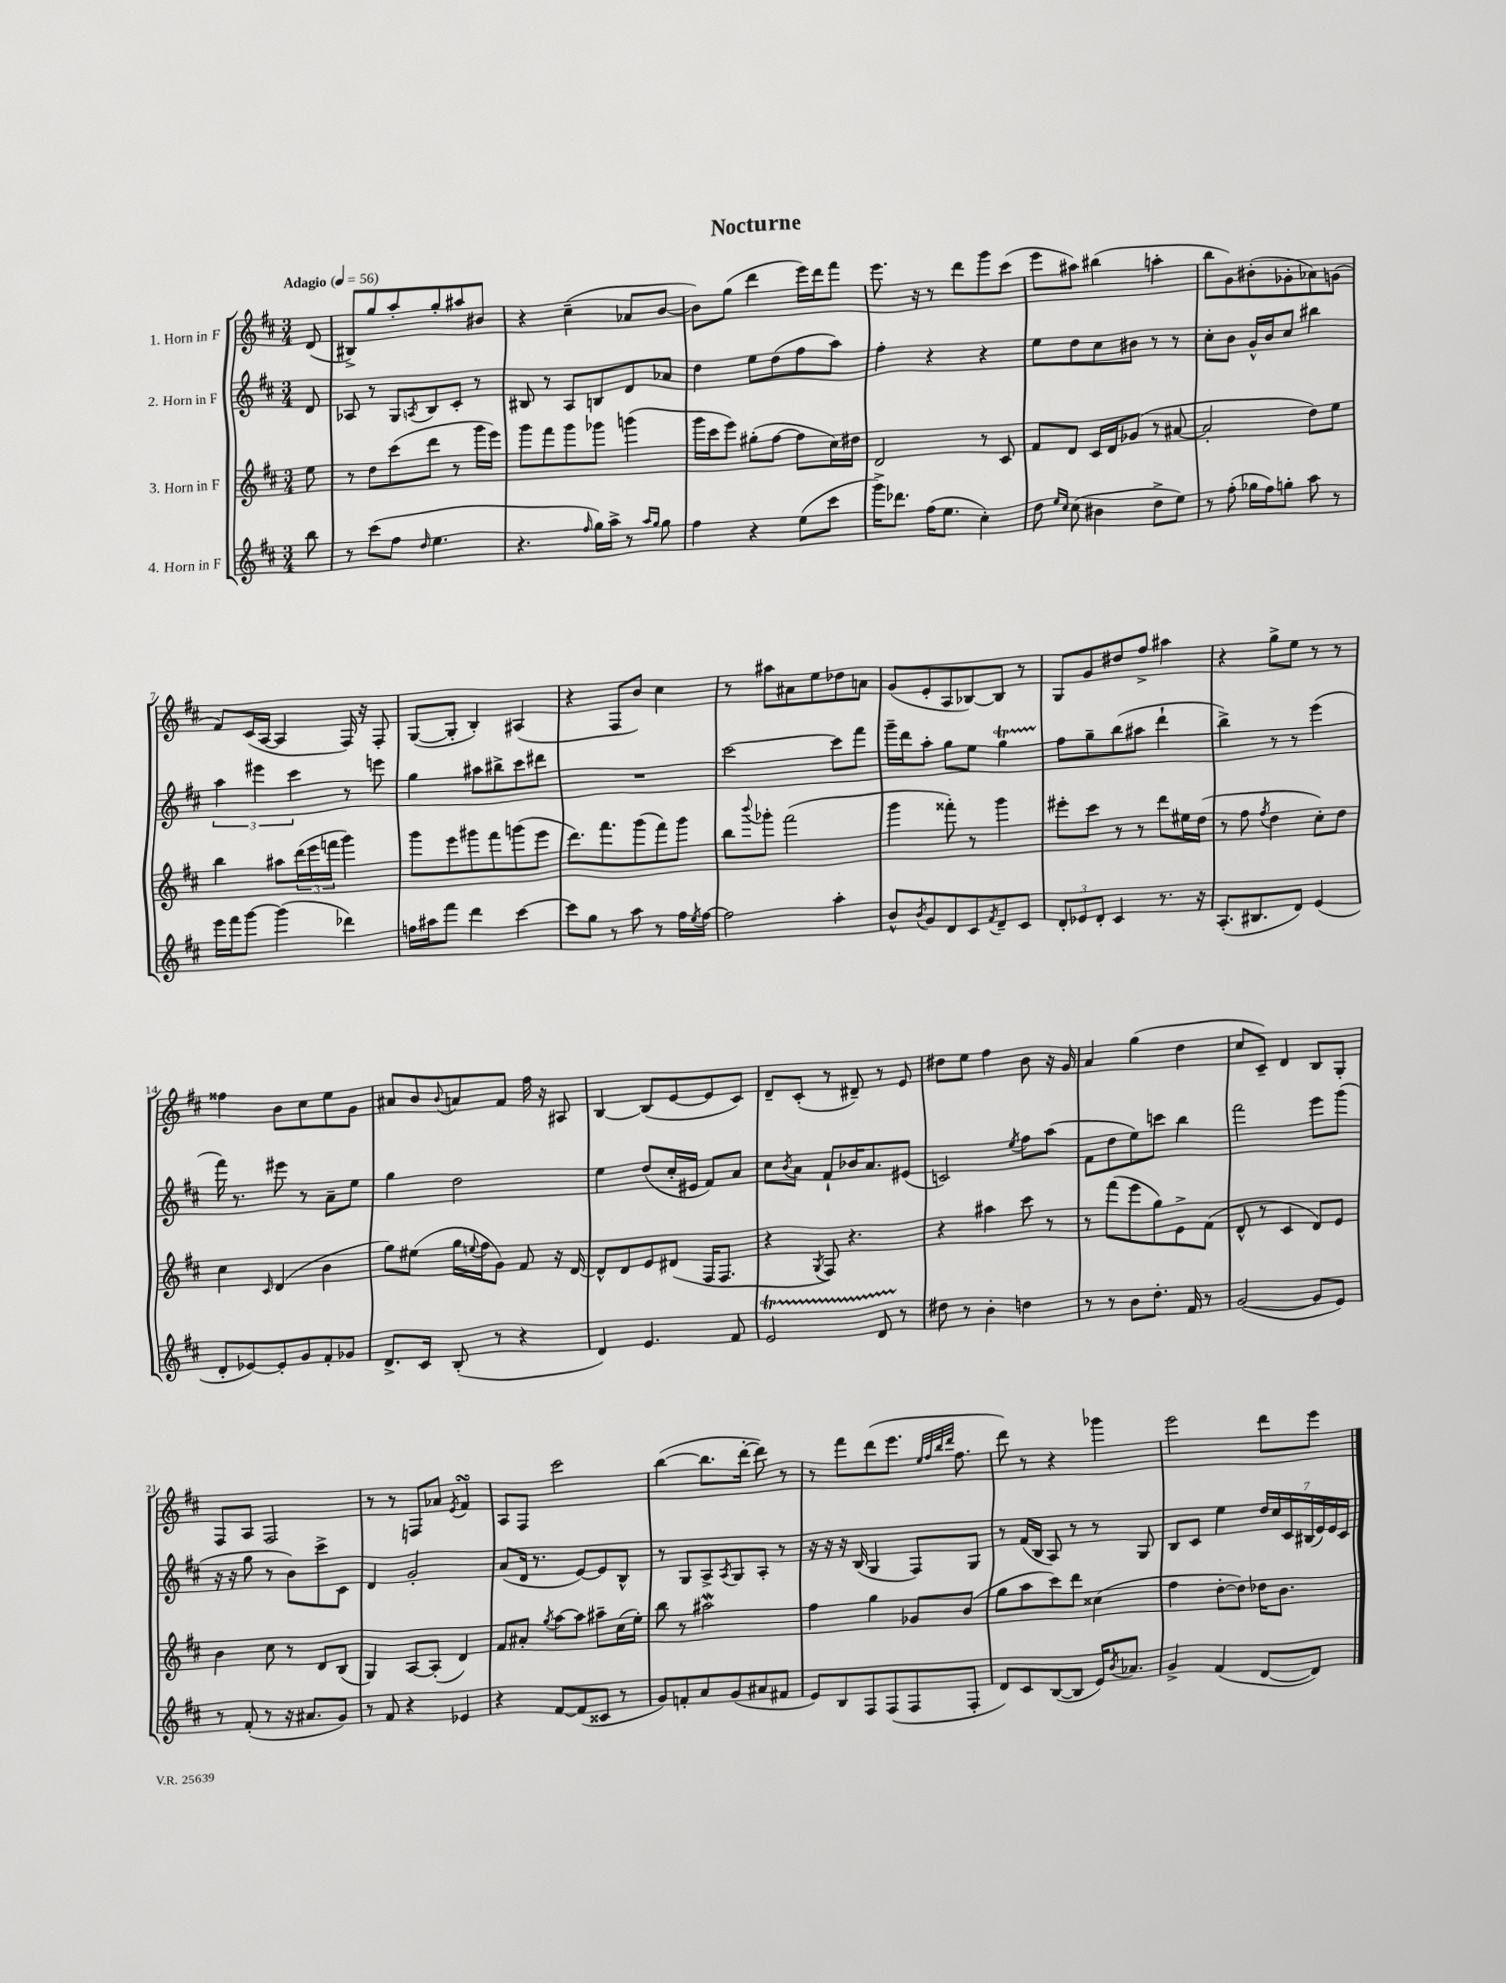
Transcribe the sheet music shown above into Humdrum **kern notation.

**kern	**kern	**kern	**kern
*staff4	*staff3	*staff2	*staff1
*clefG2	*clefG2	*clefG2	*clefG2
*k[f#c#]	*k[f#c#]	*k[f#c#]	*k[f#c#]
*M3/4	*M3/4	*M3/4	*M3/4
*MM56	*MM56	*MM56	*MM56
8bb	8ee	8d	(8d
=	=	=	=
8r	8r	8A-	8B#^)
(8ccc#	8dd	8r	8gg
8ff#	(8ccc#	8G	8aa'
16qqdd	.	8qA	.
4.ee	8ddd	8B	8gg'
.	8r	8c#'	8aa#
.	16ggg	8r	8b#
.	16eee)	.	.
=	=	=	=
4.r	8ggg	8B#	4r
.	8fff#	8r	.
.	8ggg	8A	(4cc#~
16qqff#	.	.	.
16gg)	8ggg-	8B	.
16aa^	.	.	.
8r	(4ggg	8d	8a-
16qqaa	.	.	.
16qqgg	.	.	.
8gg	.	8a-	[8b
=	=	=	=
4ff#	16ggg	4dd	8b])
.	16ccc#	.	.
.	8eee)	.	(8gg
4r	(8gg#'	8ee	4ddd
.	[8ff#	(8dd	.
(8ee	8ff#]	8ff#	16eee)
.	.	.	16ddd
8ccc#	16cc#)	8aa)	8fff#
.	16dd#	.	.
=	=	=	=
16ggg^)	2d	4ff#'	8.eee
8.ddd-	.	.	.
.	.	.	16r
(16ff#	.	4r	8r
8.ee	.	.	.
.	.	.	8ddd
4cc#')	8r	4r	8ggg
.	8c#	.	(8ccc#
=	=	=	=
8dd	8f#	8ee	8eee
16qqee	.	.	.
16qqcc#	.	.	.
(8cc#	8d	8dd	8aa#)
4b#	16c#	8cc#	(4bb#
.	16d	.	.
.	(8g-	8b#	.
8dd^	8r	8r	4aa'
8ee)	[8a#	8r	.
=	=	=	=
8r	2a#']	8cc#'	8bb
(8ff#'	.	8b	8g)
16gg-	.	16g^^	(8b#'
16ff#)	.	16b	.
8gg'	.	8cc#	8g-'
8aa	8dd)	4bb#	8a-)
8r	8ee	.	(8g
=	=	=	=
16eee	4bb	6aa	8f#)
16fff#	.	.	.
[8ggg	.	.	(16c#
.	.	6eee#	.
.	.	.	[16A
(4ggg]	8aa#	.	4A]
.	.	6ccc#	.
.	(24ddd	.	.
.	24eee	.	.
.	24fff	.	.
4ddd-)	4ggg)	8r	16F#)
.	.	.	16r
.	.	8eee	8F#'
=	=	=	=
16ff	8ggg	4gg	([8G
16aa#	.	.	.
8fff#	8eee	.	8G']
4ddd	8ggg#	8aa#	4B')
.	8fff#	8bb#^	.
[4ccc#	(8ggg	8ccc#	(4A#
.	8eee	8ddd#	.
=	=	=	=
8ccc#]	8.ddd)	2.r	4r
8gg	.	.	.
.	8.fff#	.	.
8r	.	.	8F#
8aa	(8ggg	.	8b)
8r	8fff#)	.	4cc#
16ff#	8ggg	.	.
8qee	.	.	.
[16ff#	.	.	.
=	=	=	=
2ff#]	8bb	[2ccc#	8r
.	8qqbbb	.	.
.	8ggg-'	.	8aa#
.	(2fff#	.	8a#
.	.	.	8ee
4aa'	.	8ccc#]	8dd-
.	.	8fff#	8a
=	=	=	=
8b^^	4ggg	16ggg~	(8g
.	.	16ddd	.
8qb	.	.	.
8g	.	8aa'	8e'
8d	8fff##')	8gg	8A
8c#	8r	8ee	[8B-)
8qf#	.	.	.
8d~	4ggg	4gg	8B-]
8c#	.	.	8r
=	=	=	=
12d'	8eee#'	8ff#	8G
12e-	.	.	.
.	8ccc#	8gg~	8g
12d'	.	.	.
4c#	8r	(8bb	8dd#
.	8r	8aa#	8ff#^
8.r	8ddd	4ddd`	4aa#
.	16ee#	.	.
16r	(16dd	.	.
=	=	=	=
(8.A'	8r	4bb^)	4r
.	8ff#	.	.
8.B#	.	.	.
.	8qff#	.	.
.	4dd	8r	8gg^
8d)	.	8r	8ee
(4e	8cc#')	(4eee	8r
.	8dd	.	8r
=	=	=	=
8d'	4cc#	16fff#)	4ff##
.	.	8.r	.
[8e-)	.	.	.
.	16qqc#	.	.
8e-']	(4d	8eee#	8b
8g	.	8r	8cc#
8f#'	4b	8a~	8ee
8g-	.	8ee	8g
=	=	=	=
8.d^	8gg)	4gg	8a#
.	(8ee#	.	8b
16c#	.	.	.
.	.	.	8qqb
(8B'	16gg	2dd	8a
.	8qqee	.	.
.	16ff#	.	.
8r	8g)	.	8f#
4r	8f#	.	16ff#
.	.	.	16r
.	16r	.	8A#
.	[16d	.	.
=	=	=	=
4d)	8d^^]	4ee	[4B
.	8d	.	.
4.e	8e	(8dd	(8B]
.	(8d#	16cc#'	[8e
.	.	16e#	.
.	16F#	8f#)	8e]
.	8.F#	.	.
8f#	.	8a	8c#)
=	=	=	=
2e	4r	8cc#	8d~
.	.	8qb	.
.	.	8a	(8c#'
.	8qG	.	.
.	8F#)	8f#`	8r
.	4.r	16b-	8d#~)
.	.	8.a	.
8d	.	.	8r
8r	.	(8e#	8e
=	=	=	=
8dd#	4r	2c)	8dd#
8r	.	.	8ee
4b'	4aa#	.	4ff#
.	.	8qee	.
4dd	8ccc#	8ff#	8b
.	8r	(8aa	16r
.	.	.	16g
=	=	=	=
8r	8r	8f#	4a
8r	(8fff#	8dd	.
8b	8eee	8ee)	(4gg
8.dd'	8gg)	8ccc	.
.	8e^	4bb	4dd
16f#	.	.	.
8r	(8f#	.	.
=	=	=	=
([2g	8d^^	2fff#	8cc#
.	8r	.	8c#~)
.	4c#	.	4d
8g]	8d)	8eee	8B
8e)	8e	(8ggg	8G'
=	=	=	=
8r	4b	16r	8F#
.	.	16r	.
(8f#'	.	8gg	8A
8r	8cc#	8r	2F#
16r	8r	8b)	.
8.a#	.	.	.
.	8d	8ccc#^	.
8g)	(8B	8c#	.
=	=	=	=
8r	4G)	4d	8r
8f#	.	.	8r
4r	[8A	2g'	8F
.	(8A']	.	8a-
.	.	.	8qe
4e-	4d)	.	4f#
=	=	=	=
4r	8f#	(8a	8A
.	8a#'	16d	8F#
.	.	8.r	.
.	8qgg	.	.
[8f#	[8aa	.	2ccc#
(8f#]	8aa]	[8e)	.
8c##	8aa#~	8e]	.
8r	(16cc#	8B^^	.
.	16ee')	.	.
=	=	=	=
8g)	8bb	8r	([4bb
8f'	8r	8G	.
8a	2aa#	8A^	8.bb]
.	.	8qA	.
(8g	.	8G	.
.	.	.	[16ddd'
8a#	.	8A'	8ddd])
8f#	.	8r	8r
=	=	=	=
8e)	4ff#	16r	8r
.	.	16r	.
8B	.	16r	8fff#
.	.	(16B	.
8F#	4gg	4G	(8ddd
(8F#	.	.	8.eee
8F#	8g-	8F#)	.
.	.	.	32qqee
.	.	.	32qqff#
.	.	.	32qqbb
.	.	.	32qqddd
.	.	.	8.ff#
8F#'	(8b	8G	.
=	=	=	=
8d)	8gg	8r	8ddd)
8c#	8aa	(16f#	8r
.	.	16B	.
([8B	8ccc#)	8A)	4r
8B]	8ddd	8r	.
16e)	(4cc##	8r	4ggg-
8qb	.	.	.
8.a-	.	.	.
.	.	8G	.
=	=	=	=
4g^	4ff#	8B	2eee
.	.	8c#	.
(4f#	[8dd'	4ee	.
.	8dd])	.	.
[8d	16dd-	28dd	8ddd
.	.	28cc#	.
.	8.b	.	.
.	.	28c#	.
.	.	(28B#	.
8d])	.	.	8eee
.	.	28e)	.
.	.	28e	.
.	.	28c#	.
==	==	==	==
*-	*-	*-	*-
